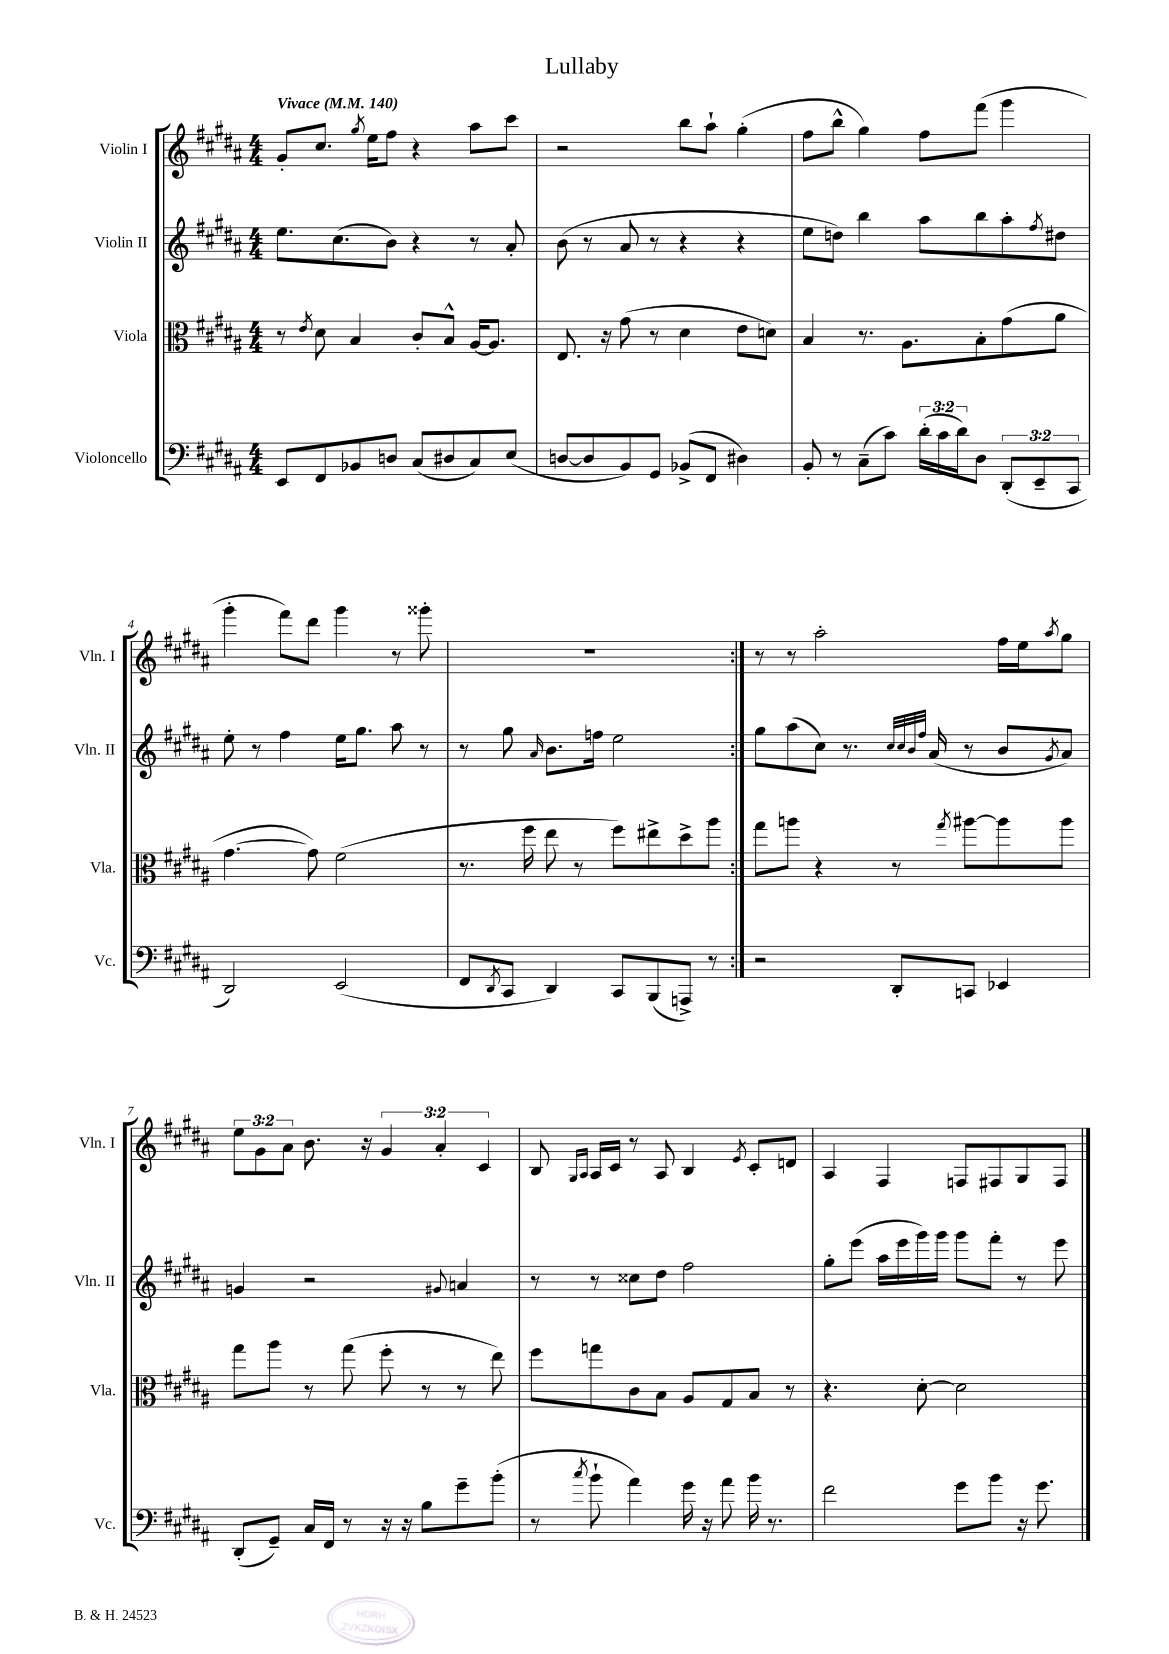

**kern	**kern	**kern	**kern
*part4	*part3	*part2	*part1
*staff4	*staff3	*staff2	*staff1
*I"Violoncello	*I"Viola	*I"Violin II	*I"Violin I
*I'Vc.	*I'Vla.	*I'Vln. II	*I'Vln. I
*clefF4	*clefC3	*clefG2	*clefG2
*k[f#c#g#d#a#]	*k[f#c#g#d#a#]	*k[f#c#g#d#a#]	*k[f#c#g#d#a#]
*M4/4	*M4/4	*M4/4	*M4/4
*MM140	*MM140	*MM140	*MM140
=1	=1	=1	=1
!	!	!	!LO:TX:a:B:t=Vivace
8EE/L	8r	8.ee\L	8g#'/L
.	8qe/	.	.
8FF#/	8d#\	.	8.cc#/J
.	.	(8.cc#\	.
8BB-X/	4B/	.	.
.	.	.	8qgg#/
.	.	.	16ee\KL
8Dn/J	.	8b\J)	8ff#\J
(8C#/L	8c#'/L	4r	4r
8D#X/	8B^^/J	.	.
8C#/)	[16A#/KL	8r	8aa#\L
.	8.A#/J]	.	.
(8E/J	.	8a#'/	8ccc#\J
=2	=2	=2	=2
[8Dn/L	8.E/	(8b\	2r
8D/]	.	8r	.
.	16r	.	.
8BB/)	(8g#\	8a#/	.
8GG#/J	8r	8r	.
(8BB-X^/L	4d#\	4r	8bb\L
8FF#/J	.	.	8aa#`\J
4D#X\)	8e\L	4r	(4gg#'\
.	8dn\J)	.	.
=3	=3	=3	=3
8BB'/	4B/	8ee\L	8ff#\L
8r	.	8ddn\J)	8bb^^\J
(8C#~\L	8.r	4bb\	4gg#\)
8c#\J)	.	.	.
.	8.A#\L	.	.
(24d#'\LL	.	8aa#\L	8ff#\L
24c#\	.	.	.
24d#\J)	.	.	.
8D#\J	8B'\	8bb\	(8fff#\J
(12DD#'/L	(8g#\	8aa#'\	4ggg#\
12EE~/	.	.	.
.	.	8qff#/	.
.	8a#\J	8dd#X\J	.
12CC#/J	.	.	.
!!LO:LB:g=z
=4	=4	=4	=4
2DD#/)	[4.g#\	8ee'\	4ggg#'\
.	.	8r	.
.	.	4ff#\	8fff#\L)
.	8g#\])	.	8ddd#\J
(2EE/	(2f#\	16ee\KL	4ggg#\
.	.	8.gg#\J	.
.	.	8aa#\	8r
.	.	8r	8ggg##X'\
=5	=5	=5	=5
8FF#/L	8.r	8r	1r
8qDD#/	.	.	.
8CC#/J	.	8gg#\	.
.	16ff#\	.	.
.	.	16qqa#/	.
4DD#/)	8ee\	8.b\L	.
.	8r	.	.
.	.	16ffn\Jk	.
8CC#/L	8ff#\L)	2ee\	.
(8BBB/	8ee#X^\	.	.
8AAAn^/J)	8dd#^\	.	.
8r	8aa#\J	.	.
=6:|!	=6:|!	=6:|!	=6:|!
2r	8gg#\L	8gg#\L	8r
.	8aan\J	(8aa#\	8r
.	4r	8cc#\J)	2aa#'\
.	.	8.r	.
8DD#'/L	8r	.	.
.	.	32qqcc#/LLL	.
.	.	32qqcc#/	.
.	.	32qqb/	.
.	.	32qqff#/JJJ	.
.	.	(16a#/	.
.	8qgg#/	.	.
8CCn/J	[8aa#X\L	8r	.
4EE-X/	8aa#\]	8b/L	16ff#\LL
.	.	.	16ee\J
.	.	8qg#/	8qaa#/
.	8aa#\J	8a#/J)	8gg#\J
!!LO:LB:g=z
=7	=7	=7	=7
(8DD#'/L	8gg#\L	4gn/	12ee\L
.	.	.	12g#\
8GG#~/J)	8aa#\J	.	.
.	.	.	12a#\J
16C#/LL	8r	2r	8.b\
16FF#/JJ	.	.	.
8r	(8gg#\	.	.
.	.	.	16r
16r	8ff#'\	.	6g#/
16r	.	.	.
8B\L	8r	.	.
.	.	.	6a#'/
.	.	8qqg#X/	.
8g#~\	8r	4an/	.
.	.	.	6c#/
(8b'\J	8ee\)	.	.
=8	=8	=8	=8
8r	8ff#\L	8r	8B/
.	.	.	16qqG#/LL
8qcc#/	.	.	16qqA#/JJ
8b`\	8ggn\	8r	16A#/LL
.	.	.	16c#/JJ
4a#\)	8c#\	8cc##X\L	8r
.	8B\J	8dd#\J	8A#/
16g#\	8A#/L	2ff#\	4B/
16r	.	.	.
8a#\	8G#/	.	.
.	.	.	8qe/
16b\	8B/J	.	8c#'/L
8.r	.	.	.
.	8r	.	8dn/J
=9	=9	=9	=9
2f#\	4.r	8gg#'\L	4A#/
.	.	(8eee\J	.
.	.	16aa#\LL	4F#/
.	.	16eee\	.
.	[8d#'\	16ggg#\)	.
.	.	16ggg#\JJ	.
8g#\L	2d#\]	8ggg#\L	8Fn/L
8b\J	.	8fff#'\J	8F#X/
16r	.	8r	8G#/
8.g#\	.	.	.
.	.	8eee\	8F#/J
==	==	==	==
*-	*-	*-	*-
